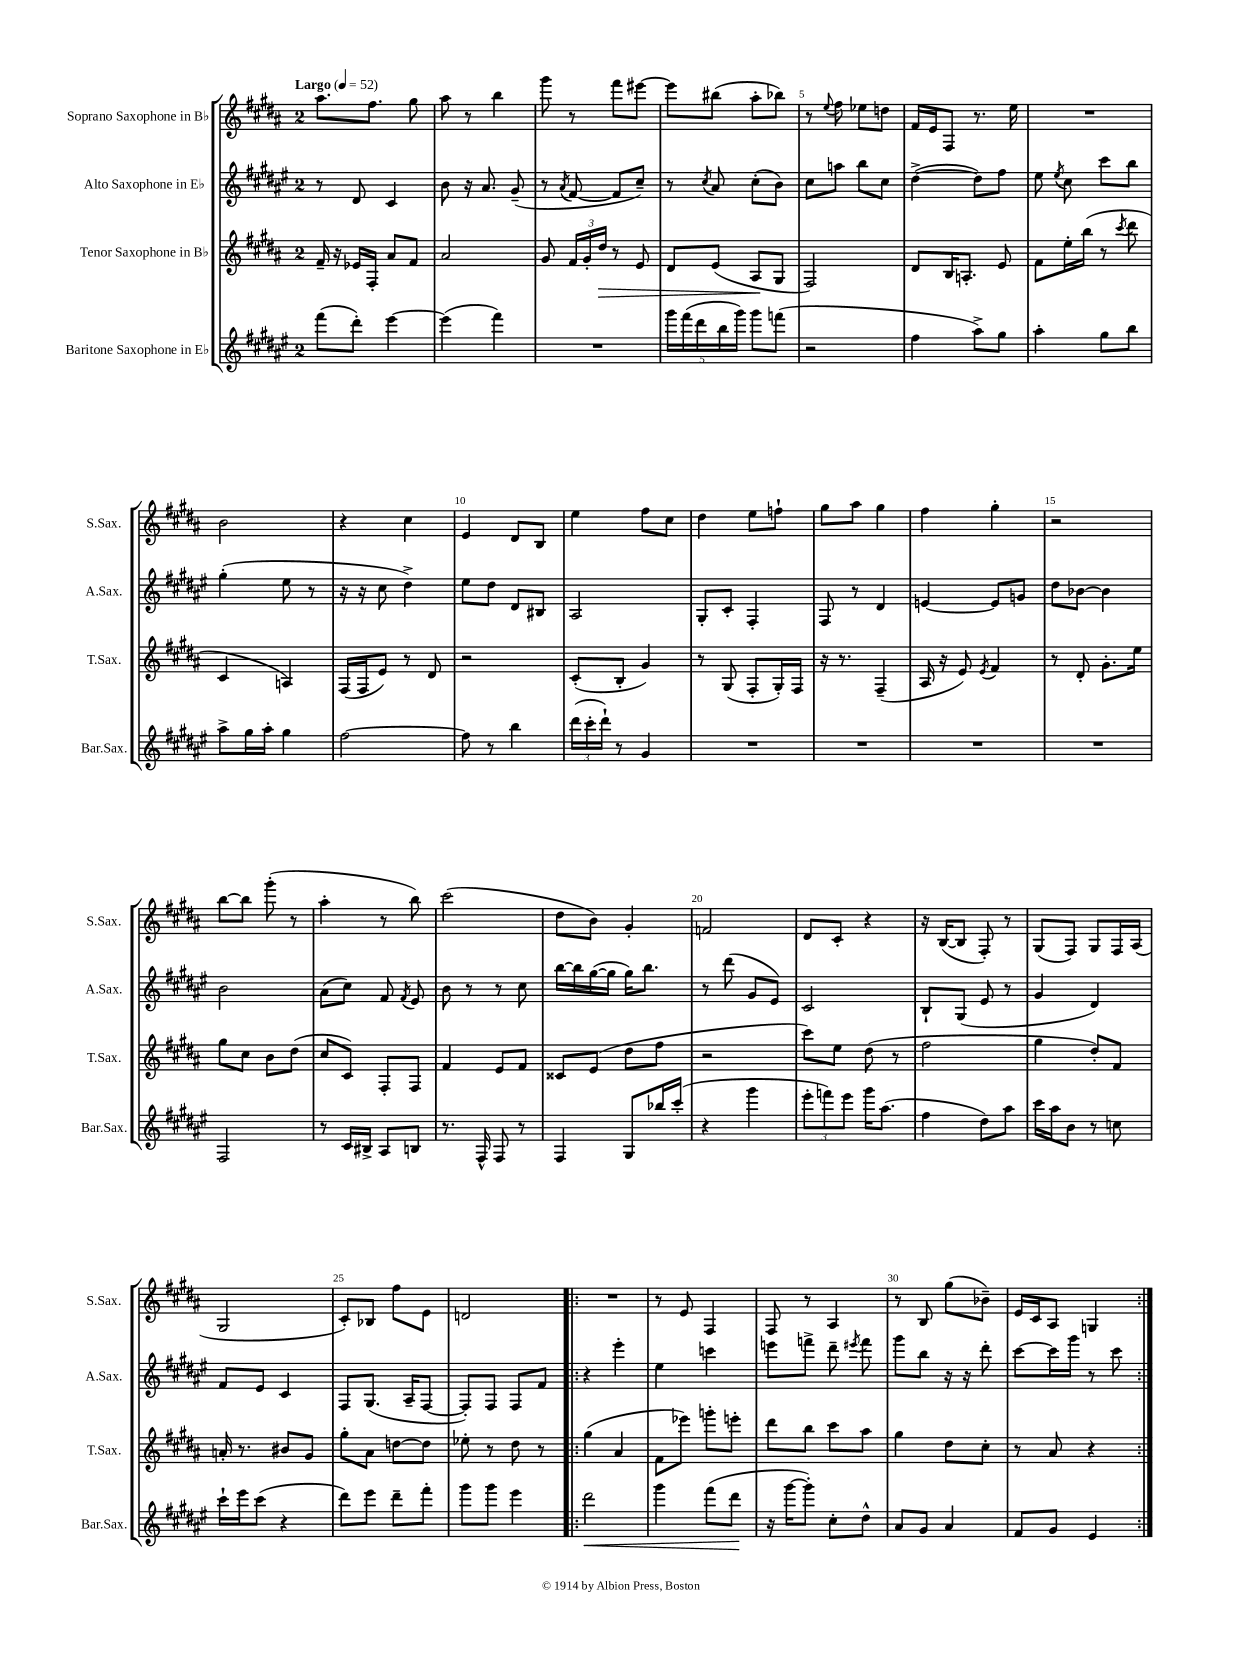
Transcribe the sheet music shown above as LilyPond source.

<<
\new StaffGroup <<
\new Staff = "s0" \with { instrumentName = "Soprano Saxophone in Bb" shortInstrumentName = "S.Sax." } {
    \clef treble \key b \major \once \override Staff.TimeSignature.style = #'single-digit \time 2/4 \tempo "Largo" 4 = 52
    \autoBeamOff ais''8.[ fis''8.] gis''8 |
    ais''8 r8 b''4 |
    gis'''8 r8 fis'''8[ eis'''8]~ |
    eis'''8[ bis''8]( ais''8[-. bes''8]) |
    r8 \appoggiatura { e''8 } fis''8 ees''8[ d''8] |
    fis'16[ e'16 fis8] r8. e''16 |
    R2 |
    b'2 |
    r4 cis''4 |
    e'4 dis'8[ b8] |
    e''4 fis''8[ cis''8] |
    dis''4 e''8[ f''8]-! |
    gis''8[ ais''8] gis''4 |
    fis''4 gis''4-. |
    r2 |
    b''8[~ b''8] gis'''8-.( r8 |
    ais''4-. r8 b''8) |
    cis'''2( |
    dis''8[ b'8]) gis'4-. |
    f'2 |
    dis'8[ cis'8]-. r4 |
    r16 b16[~( b8] fis8-.) r8 |
    gis8[( fis8]) gis8[ fis16 ais16]( |
    gis2 |
    cis'8[-.) bes8] fis''8[ e'8] |
    d'2 |
    \repeat volta 2 { R2 |
    r8 e'8 fis4 |
    fis8 r8 ais4 |
    r8 b8 gis''8[( bes'8]--) |
    e'16[ cis'16 ais8] g4 | }
}
\new Staff = "s1" \with { instrumentName = "Alto Saxophone in Eb" shortInstrumentName = "A.Sax." } {
    \clef treble \key fis \major \once \override Staff.TimeSignature.style = #'single-digit \time 2/4
    \autoBeamOff r8 dis'8 cis'4 |
    b'8 r16 ais'8. gis'8--( |
    r8 \acciaccatura { ais'8 } fis'8~ fis'8[ cis''8]--) |
    r8 \acciaccatura { cis''8 } ais'8 cis''8[-.( b'8]) |
    cis''8[ a''8] b''8[ cis''8] |
    dis''4~->( dis''8[) fis''8] |
    eis''8 \acciaccatura { eis''8 } cis''8 cis'''8[ b''8] |
    gis''4-.( eis''8 r8 |
    r16 r16 cis''8 dis''4->) |
    eis''8[ dis''8] dis'8[ bis8] |
    ais2 |
    gis8[-. cis'8]-. fis4-. |
    fis8 r8 dis'4 |
    e'4~ e'8[ g'8] |
    dis''8[ bes'8]~ bes'4 |
    b'2 |
    ais'8[( cis''8]) fis'8 \acciaccatura { fis'8 } eis'8 |
    b'8 r8 r8 cis''8 |
    b''16[~ b''16 gis''16~( gis''16] gis''16[) b''8.] |
    r8 dis'''8( gis'8[ eis'8]) |
    cis'2 |
    b8[-! gis8]( eis'8 r8 |
    gis'4 dis'4) |
    fis'8[ eis'8] cis'4 |
    fis8[ gis8.]( ais16[-- fis8]~ |
    fis8[-.) fis8] fis8[ fis'8] |
    \repeat volta 2 { r4 eis'''4-. |
    eis''4 c'''4 |
    e'''8[ f'''8]-> dis'''8-- \acciaccatura { eis'''8 } f'''8 |
    gis'''8[ b''8] r16 r16 dis'''8-. |
    cis'''8[~ cis'''16 gis'''16] r8 cis'''8 | }
}
\new Staff = "s2" \with { instrumentName = "Tenor Saxophone in Bb" shortInstrumentName = "T.Sax." } {
    \clef treble \key b \major \once \override Staff.TimeSignature.style = #'single-digit \time 2/4
    \autoBeamOff fis'16-- r16 ees'16[ fis16]-. ais'8[ fis'8] |
    ais'2 |
    gis'8 \tuplet 3/2 { fis'16[ gis'16-. dis''16]\> } r8 e'8 |
    dis'8[ e'8]( ais8[\! gis8] |
    fis2) |
    dis'8[ b16 a8.]-. e'8 |
    fis'8[ e''16-. b''16]( r8 \acciaccatura { cis'''8 } dis'''8 |
    cis'4 a4) |
    fis16[( fis16 e'8]) r8 dis'8 |
    r2 |
    cis'8[-.( b8]-. gis'4) |
    r8 gis8( fis8[-. gis16-.) fis16] |
    r16 r8. fis4--( |
    ais16 r16 e'8) \acciaccatura { e'8 } fis'4 |
    r8 dis'8-. gis'8.[-. e''16] |
    gis''8[ cis''8] b'8[ dis''8]( |
    cis''8[ cis'8]) fis8[-. fis8] |
    fis'4 e'8[ fis'8] |
    cisis'8[ e'8]( dis''8[ fis''8] |
    r2 |
    cis'''8[) e''8] dis''8( r8 |
    fis''2 |
    gis''4 dis''8[-.) fis'8] |
    a'16-. r8. bis'8[ gis'8] |
    gis''8[-. ais'8] d''8[~ d''8] |
    ees''8-. r8 dis''8 r8 |
    \repeat volta 2 { gis''4( ais'4 |
    fis'8[ ees'''8]) g'''8[-. e'''8]-. |
    dis'''8[ b''8] cis'''8[ ais''8] |
    gis''4 dis''8[ cis''8]-. |
    r8 ais'8 r4 | }
}
\new Staff = "s3" \with { instrumentName = "Baritone Saxophone in Eb" shortInstrumentName = "Bar.Sax." } {
    \clef treble \key fis \major \once \override Staff.TimeSignature.style = #'single-digit \time 2/4
    \autoBeamOff fis'''8[( dis'''8]-.) eis'''4~ |
    eis'''4( fis'''4) |
    R2 |
    \tuplet 5/4 { gis'''16[ fis'''16( dis'''16 b''16 gis'''16]) } gis'''8[ f'''8]( |
    r2 |
    fis''4 ais''8[->) gis''8] |
    ais''4-. gis''8[ b''8] |
    ais''8[-> gis''16 ais''16]-. gis''4 |
    fis''2~ |
    fis''8 r8 b''4 |
    \tuplet 3/2 { dis'''16[( cis'''16-. dis'''16]-!) } r8 gis'4 |
    R2 |
    R2 |
    R2 |
    R2 |
    fis2 |
    r8 cis'16[ bis16]-> ais8[ b8] |
    r8. fis16-^ fis8 r8 |
    fis4 gis8[ bes''16 cis'''16]-.( |
    r4 gis'''4 |
    \tuplet 3/2 { eis'''8[-. f'''8) eis'''8] } gis'''16[ ais''8.]( |
    fis''4 dis''8[) ais''8] |
    cis'''16[ ais''16 b'8] r8 c''8 |
    cis'''16[-! eis'''16 cis'''8]( r4 |
    dis'''8[) eis'''8] dis'''8[-- fis'''8]-. |
    gis'''8[ gis'''8] eis'''4 |
    \repeat volta 2 { dis'''2\< |
    gis'''4 fis'''8[( dis'''8]\! |
    r16 gis'''16[~ gis'''8]-.) cis''8[-. dis''8]-^ |
    ais'8[ gis'8] ais'4 |
    fis'8[ gis'8] eis'4 | }
}
>>
>>
\layout { \context { \Score \override BarNumber.break-visibility = ##(#f #t #t) barNumberVisibility = #(every-nth-bar-number-visible 5) } }
